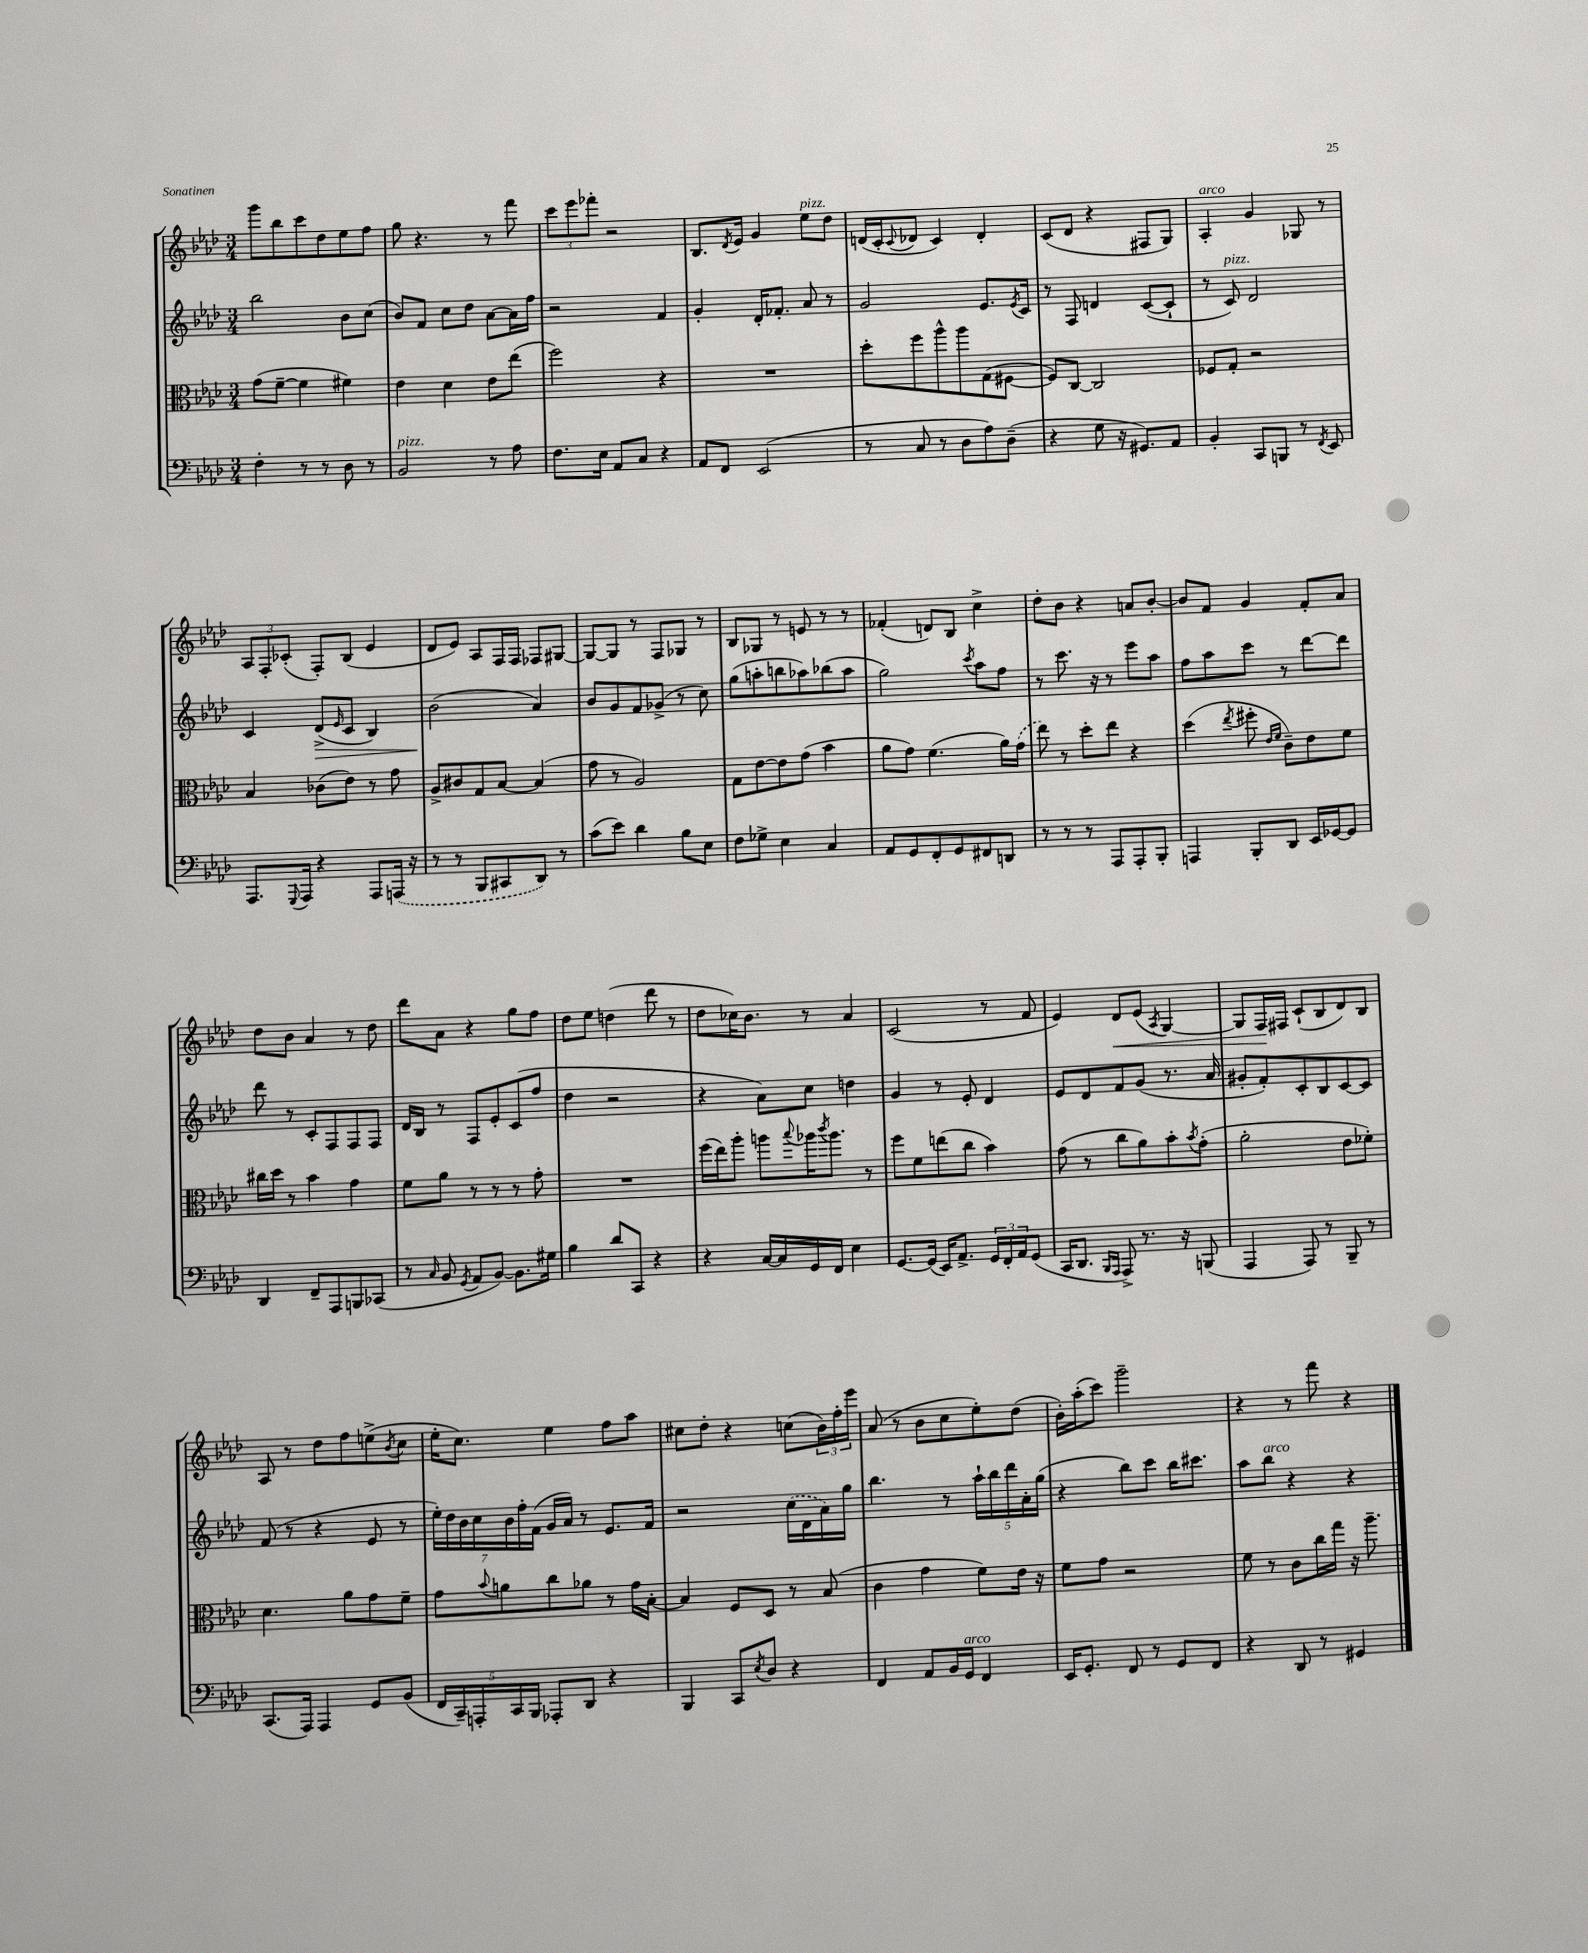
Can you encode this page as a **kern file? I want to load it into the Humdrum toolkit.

**kern	**kern	**kern	**dynam	**kern	**dynam
*part4	*part3	*part2	*part2	*part1	*part1
*staff4	*staff3	*staff2	*staff2	*staff1	*staff1
*clefF4	*clefC3	*clefG2	*	*clefG2	*
*k[b-e-a-d-]	*k[b-e-a-d-]	*k[b-e-a-d-]	*	*k[b-e-a-d-]	*
*M3/4	*M3/4	*M3/4	*	*M3/4	*
=22	=22	=22	=22	=22	=22
4F'\	(8g\L	2bb-\	.	8ggg\L	.
.	[8f~\J	.	.	8bb-\	.
8r	4f\]	.	.	8ccc\	.
8r	.	.	.	8dd-\	.
8D-\	4f#X\)	8b-\L	.	8ee-\	.
8r	.	(8cc\J	.	8ff\J	.
=23	=23	=23	=23	=23	=23
!LO:TX:a:i:t=pizz.	!	!	!	!	!
2BB-/	4e-\	8b-/L)	.	8gg\	.
.	.	8f/J	.	4.r	.
.	4d-\	8cc\L	.	.	.
.	.	8dd-\J	.	.	.
8r	8e-\L	[8a-\L	.	8r	.
8A-\	(8ee-\J	16a-\L]	.	8fff\	.
.	.	16ff\JJ	.	.	.
=24	=24	=24	=24	=24	=24
8.F\L	2ff\)	2r	.	12ccc\L	.
.	.	.	.	12eee-\	.
.	.	.	.	12fff-X'\J	.
16E-\Jk	.	.	.	.	.
8AA-/L	.	.	.	2r	.
8C/J	.	.	.	.	.
4r	4r	4f/	.	.	.
=25	=25	=25	=25	=25	=25
8AA-/L	2.r	4g'/	.	8.B-/L	.
8FF/J	.	.	.	.	.
.	.	.	.	8qd-/	.
.	.	.	.	16e-/Jk	.
(2EE-/	.	16d-'/KL	.	4g/	.
.	.	8.f-X'/J	.	.	.
!	!	!	!	!LO:TX:a:i:t=pizz.	!
.	.	8a-/	.	8ee-\L	.
.	.	8r	.	8dd-\J	.
=26	=26	=26	=26	=26	=26
8r	8dd-'\L	2g/	.	(16dn/LL	.
.	.	.	.	16c'/J	.
.	.	.	.	8qqc/	.
8C/	8ff\	.	.	8d-X/J	.
8r	8aa-^^\	.	.	4c/)	.
8D-\L	8aa-\	.	.	.	.
8A-\)	(8G\	8.e-/L	.	4d-'/	.
(8D-~\J	[8F#X\J	.	.	.	.
.	.	8qe-/	.	.	.
.	.	16c/Jk	.	.	.
=27	=27	=27	=27	=27	=27
4r	8F#/L])	8r	.	(8c/L	.
.	[8C/J	8F/	.	8d-/J	.
8G\	2C/]	4dn/	.	4r	.
16r	.	.	.	.	.
8.GG#X/L)	.	.	.	.	.
.	.	([8c/L	.	8F#X/L	.
8AA-/J	.	8c`/J]	.	8G/J)	.
=28	=28	=28	=28	=28	=28
!	!	!	!	!LO:TX:a:i:t=arco	!
4BB-'/	8F-X/L	8r	.	4A-'/	.
!	!	!LO:TX:a:i:t=pizz.	!	!	!
.	8G'/J	8c/)	.	.	.
8CC/L	2r	2d-/	.	4g/	.
8BBBn/J	.	.	.	.	.
8r	.	.	.	8G-X/	.
8qFF/	.	.	.	.	.
8EE-/	.	.	.	8r	.
!!LO:LB:g=z
=29	=29	=29	=29	=29	=29
8.AAA-/L	4B-/	4c/	.	12A-/L	.
.	.	.	.	12F'/	.
.	.	.	.	(12c-X'/J	.
8qqGGG/	.	.	.	.	.
16AAA-/Jk	.	.	.	.	.
!	!	!	!LO:HP:b	!	!
4r	(8c-X\L	(8d-^/L	>	8F'/L)	.
.	.	16qqe-/	.	.	.
.	8e-\J)	8c/J	.	(8B-/J	.
8AAA-/L	8r	4B-/)	.	4e-/	.
(16AAAn/Jk	8g\	.	.	.	.
16r	.	.	.	.	.
=30	=30	=30	=30	=30	=30
8r	8A-^/L	(2b-\	.	8d-/L	.
8r	8c#X/	.	.	8e-/J)	.
8BBB-/L	8G/	.	.	8A-/L	.
8CC#X/	[8B-/J	.	.	16F/L	.
.	.	.	.	16F/JJ	.
8DD-/J)	(4B-/]	4a-/)	]	8F-X/L	.
8r	.	.	.	[8G#X/J	.
=31	=31	=31	=31	=31	=31
(8c\L	8g\	8b-/L	.	8G#/L_	.
8e-\J)	8r	8g/	.	8G#/J]	.
4d-\	2A-/)	8f/	.	8r	.
.	.	(8g-X^/J	.	8F/L	.
8B-\L	.	8r	.	8G-X/J	.
8E-\J	.	8cc\)	.	8r	.
=32	=32	=32	=32	=32	=32
8F\L	8G\L	(8gg\L	.	8B-/L	.
8G-X^\J	[8e-\	8aan'\	.	8G-X/J	.
4E-\	8e-\]	8bbn\	.	8r	.
.	(8g\J	8aa-X\)	.	8en/	.
4C/	4b-\	(8bb-X\	.	8r	.
.	.	8aa-\J	.	8r	.
=33	=33	=33	=33	=33	=33
8AA-/L	8a-\L	2gg\)	.	(4f-X'/	.
8GG/	8g\J)	.	.	.	.
8FF'/	(4.f\	.	.	8dn/L)	.
8GG/	.	.	.	8B-/J	.
.	.	8qccc/	.	.	.
8FF#X/	.	8aa-\L	.	4cc^\	.
8DDn/J	16a-\LL)	8ff\J	.	.	.
.	(16g\JJ	.	.	.	.
=34	=34	=34	=34	=34	=34
8r	8ee-\)	8r	.	8dd-'\L	.
8r	8r	8.ccc\	.	8b-\J	.
8r	8dd-'\L	.	.	4r	.
.	.	16r	.	.	.
8AAA-/L	8ee-\J	8r	.	.	.
8AAA-'/	4r	8eee-\L	.	8an/L	.
8BBB-'/J	.	8aa-\J	.	[8b-'/J	.
=35	=35	=35	=35	=35	=35
4AAAn/	(4dd-\	8ff\L	.	8b-/L]	.
.	.	8aa-\	.	8f/J	.
.	8qee-/	.	.	.	.
8BBB-'/L	8ff#X'\	8ccc\J	.	4g/	.
.	16qqe-/LL	.	.	.	.
.	16qqf/JJ	.	.	.	.
8DD-/J	8c~\L)	8r	.	.	.
16EE-/LL	8e-\	[8ddd-\L	.	8f'/L	.
[16GG-X/J	.	.	.	.	.
8GG-/J]	8f\J	8ddd-\J]	.	8a-/J	.
!!LO:LB:g=z
=36	=36	=36	=36	=36	=36
4DD-/	16cc#X\LL	8ddd-\	.	8dd-\L	.
.	16dd-\JJ	.	.	.	.
.	8r	8r	.	8b-\J	.
8FF~/L	4b-\	8c'/L	.	4a-/	.
8AAA-/	.	8F/	.	.	.
8BBBn/	4g\	8F/	.	8r	.
(8CC-X/J	.	8F/J	.	8dd-\	.
=37	=37	=37	=37	=37	=37
8r	8f\L	16d-/LL	.	8ddd-\L	.
.	.	16B-/JJ	.	.	.
16qqC/	.	.	.	.	.
8BB-/	8a-\J	8r	.	8a-\J	.
8qGG/	.	.	.	.	.
8AA-/L	8r	8F/L	.	4r	.
[8BB-/J)	8r	8e-'/	.	.	.
8.BB-\L]	8r	(8c/	.	8gg\L	.
.	8g'\	8ff/J	.	8ff\J	.
16G#X\Jk	.	.	.	.	.
=38	=38	=38	=38	=38	=38
4B-\	2.r	4dd-\	.	8dd-\L	.
.	.	.	.	8ee-\J	.
8d-/L	.	2r	.	(4ddn\	.
8CC/J	.	.	.	.	.
4r	.	.	.	8ddd-\	.
.	.	.	.	8r	.
=39	=39	=39	=39	=39	=39
4r	(16ff\LL	4r	.	8dd-\L	.
.	16ee-\J)	.	.	.	.
.	8aa-'\J	.	.	16cc-X\K)	.
.	.	.	.	8.b-\J	.
[16C/LL	8aan\L	8a-\L)	.	.	.
16C/]	.	.	.	.	.
.	8qqbb-/	.	.	.	.
16GG/	16aa-X\K	8cc\J	.	8r	.
.	8qccc/	.	.	.	.
16FF/JJ	8.aa-\J	.	.	.	.
4E-\	.	4ddn\	.	4a-/	.
.	8r	.	.	.	.
=40	=40	=40	=40	=40	=40
[8.GG/L	8ff\L	4g/	.	(2c/	.
.	8f\	.	.	.	.
(16GG/Jk]	.	.	.	.	.
16EE-/KL)	(8een\	8r	.	.	.
8.AA-^/J	.	.	.	.	.
.	8cc\J	8e-'/	.	.	.
24GG/LL	4b-\)	4d-/	.	8r	.
24FF'/	.	.	.	.	.
24AA-/J	.	.	.	.	.
(8GG/J	.	.	.	8f/	.
=41	=41	=41	=41	=41	=41
16CC/KL	(8g\	8e-/L	.	4e-/)	.
8.DD-/J	.	.	.	.	.
.	8r	8d-/	.	.	.
16qqBBB-/LL	.	.	.	.	.
16qqAAA-/JJ	.	.	.	.	.
!	!	!	!	!	!LO:HP:b
8AAA-^/)	8cc\L	8f/	.	8d-/L	<
8.r	8a-\)	(8g/J	.	(8e-/J	.
.	.	.	.	8qA-/	.
.	8b-'\	8.r	.	[4G/)	.
16r	.	.	.	.	.
.	8qb-/	.	.	.	.
(8BBBn/	(8g'\J	.	.	.	.
.	.	16a-/	.	.	.
=42	=42	=42	=42	=42	=42
4AAA-/	2a-'\	8g#X'/L	.	8G/L]	.
.	.	8f'/)	.	16F/L	.
.	.	.	.	16F#X/JJ	[
8AAA-/)	.	8c'/	.	(8c`/L	.
8r	.	8B-/	.	8B-/	.
8BBB-~/	8e-\L	[8c/	.	8d-/)	.
8r	8f-X'\J)	8c/J]	.	8B-/J	.
!!LO:LB:g=z
=43	=43	=43	=43	=43	=43
(8.CC/L	4.d-\	(8f/	.	8A-/	.
.	.	8r	.	8r	.
16AAA-/Jk)	.	.	.	.	.
4AAA-/	.	4r	.	8dd-\L	.
.	8a-\L	.	.	8ff\	.
8GG/L	8g\	8e-/	.	(8een^\	.
.	.	.	.	8qb-/	.
(8BB-/J	8f~\J	8r	.	8cc\J	.
=44	=44	=44	=44	=44	=44
20FF/LL	8g\L	28ee-'\LL)	.	16ee-'\KL	.
.	.	28dd-\	.	.	.
20CC~/)	.	.	.	.	.
.	.	.	.	8.cc\J)	.
.	.	28b-\	.	.	.
20AAAn'/	.	.	.	.	.
.	.	28cc\	.	.	.
.	8qqb-/	.	.	.	.
.	8an\	.	.	.	.
.	.	28b-\	.	.	.
20CC/	.	.	.	.	.
.	.	28ff'\	.	.	.
20BBB-/JJ	.	.	.	.	.
.	.	(28f\JJ	.	.	.
8AAA-X'/L	8cc\	16g/LL	.	4ee-\	.
.	.	16a-/JJ)	.	.	.
8DD-/J	8a-X\J	8r	.	.	.
4r	8r	8.e-/L	.	8ff\L	.
.	16g\LL	.	.	8aa-\J	.
.	[16B-'\JJ	16f/Jk	.	.	.
=45	=45	=45	=45	=45	=45
4BBB-/	4B-/]	2r	.	8cc#X\L	.
.	.	.	.	8dd-'\J	.
8CC/L	8F/L	.	.	4r	.
8qE-/	.	.	.	.	.
8D-/J	8D-/J	.	.	.	.
4r	8r	(16cc\LL	.	(8ccn\L	.
.	.	16d-\	.	.	.
.	(8B-/	16a-\)	.	24b-\L)	.
.	.	.	.	24ff'\	.
.	.	16gg\JJ	.	.	.
.	.	.	.	24eee-\JJ	.
=46	=46	=46	=46	=46	=46
4FF/	4c\	4.bb-\	.	(8a-/	.
.	.	.	.	8r	.
8AA-/L	4g\	.	.	8b-\L	.
16BB-/L	.	8r	.	8cc\	.
!LO:TX:a:i:t=arco	!	!	!	!	!
16GG/JJ	.	.	.	.	.
4FF/	8f\L)	20aa-`\LL	.	8ee-'\)	.
.	.	20bb-\	.	.	.
.	.	20ddd-\	.	.	.
.	16e-\Jk	.	.	(8dd-\J	.
.	.	20a-'\	.	.	.
.	16r	.	.	.	.
.	.	(20gg\JJ	.	.	.
=47	=47	=47	=47	=47	=47
16EE-/KL	8f\L	4r	.	16b-'\LL)	.
8.GG'/J	.	.	.	(16aa-'\J	.
.	8g\J	.	.	8ccc\J)	.
8FF/	2r	8bb-\L)	.	2ggg~\	.
8r	.	8ccc\J	.	.	.
8GG/L	.	16bb-\KL	.	.	.
.	.	8.ccc#X\J	.	.	.
8FF/J	.	.	.	.	.
=48	=48	=48	=48	=48	=48
4r	8f\	8aa-\L	.	4r	.
!	!	!LO:TX:a:i:t=arco	!	!	!
.	8r	8bb-\J	.	.	.
8DD-/	8c\L	4r	.	8r	.
8r	16cc\L	.	.	8fff\	.
.	16gg\JJ	.	.	.	.
4GG#X/	16r	4r	.	4r	.
.	8.aa-~\	.	.	.	.
==	==	==	==	==	==
*-	*-	*-	*-	*-	*-
